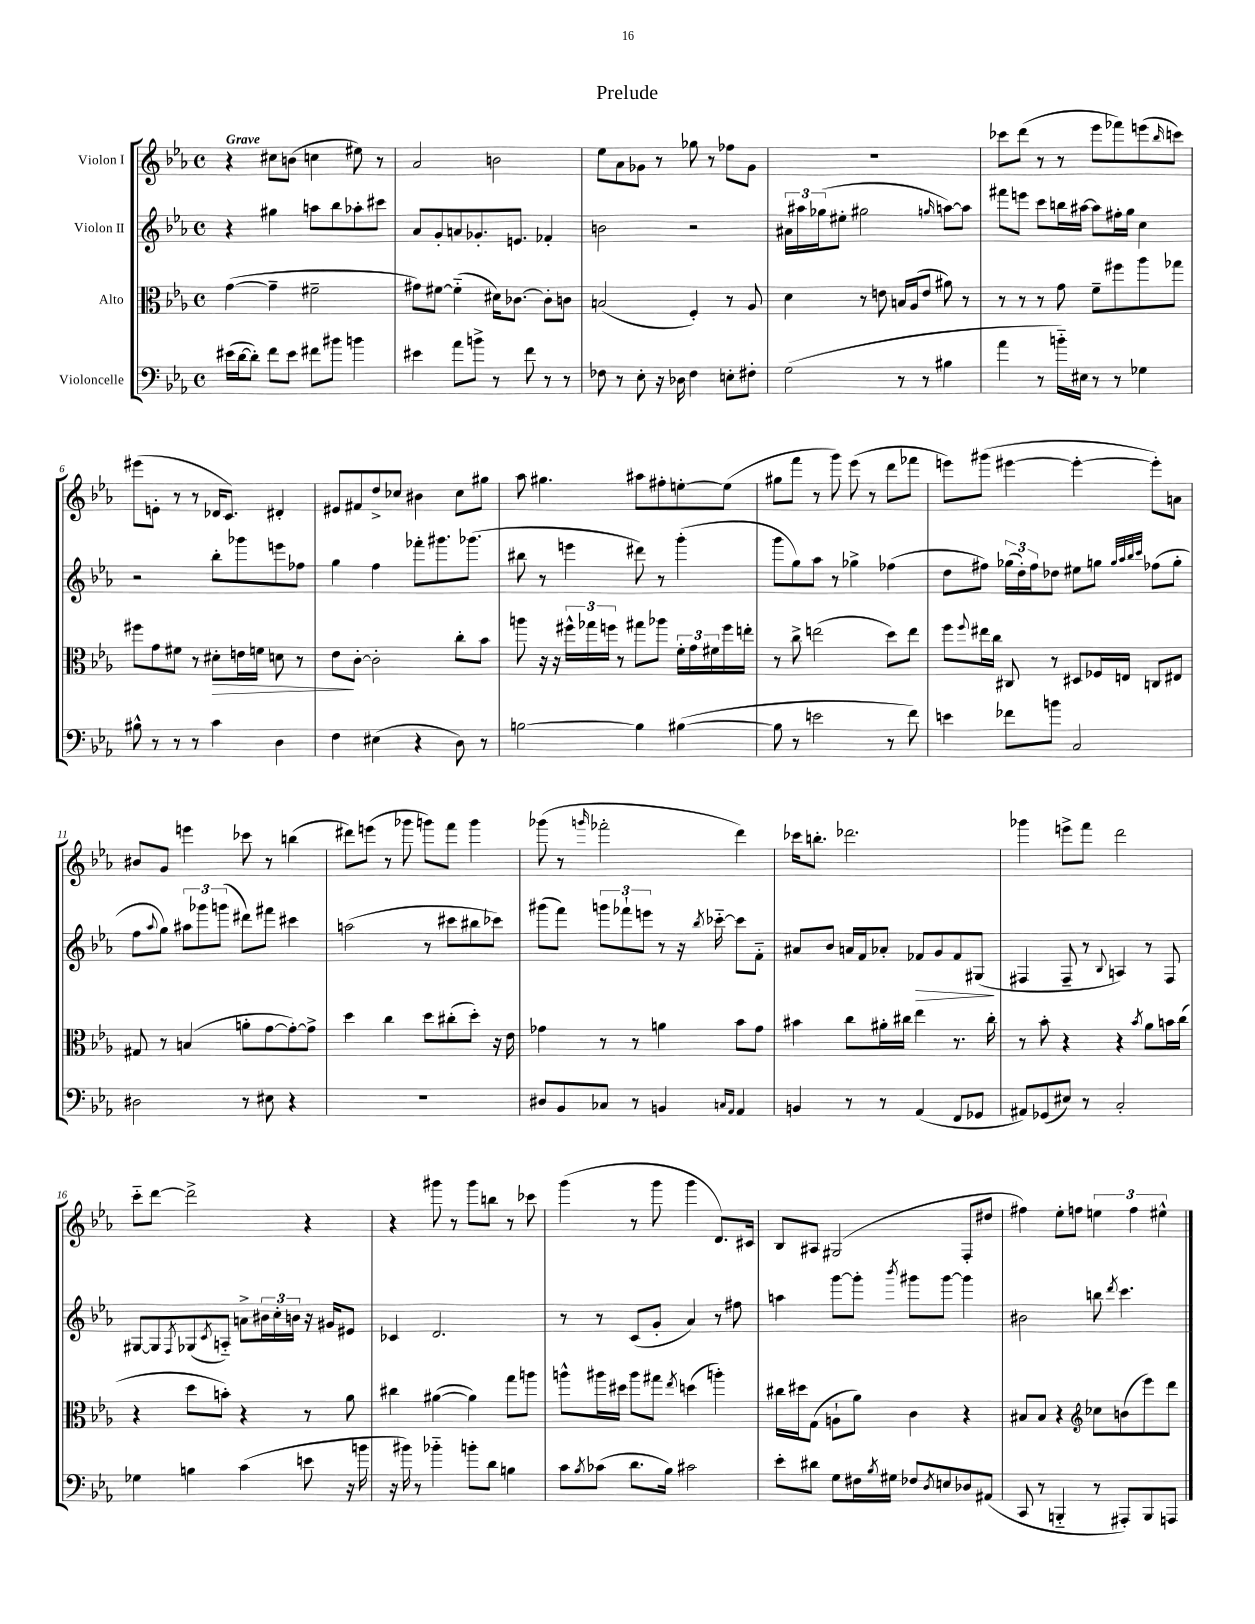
\header { title = "Prelude" }
<<
\new StaffGroup <<
\new Staff = "s0" \with { instrumentName = "Violon I" } {
    \clef treble \key ees \major \defaultTimeSignature \time 4/4 \tempo "Grave"
    r4 cis''8 b'8( c''4 eis''8) r8 |
    aes'2 b'2 |
    ees''8 aes'8 ges'8 r8 ges''8 r8 fes''8 ges'8 |
    R1 |
    ces'''8 d'''8( r8 r8 ees'''8 fes'''8) e'''8( \grace { bes''16 } c'''8) |
    eis'''8( e'8-. r8 r8 des'16 c'8.) dis'4-. |
    eis'8 fis'8 d''8-> ces''8 bis'4 ces''8 gis''8 |
    aes''8 gis''4. ais''8 fis''8-. e''8~-. e''8( |
    gis''8 f'''8 r8 g'''8) ees'''8( r8 d'''8 fes'''8 |
    e'''8) gis'''8( eis'''4~ eis'''4~-. eis'''8-.) a'8 |
    bis'8 g'8 e'''4 ces'''8 r8 b''4( |
    dis'''8) e'''8( r8 ges'''8 g'''8) f'''8 g'''4 |
    ges'''8( r8 \grace { g'''16 } fes'''2-. d'''4) |
    ces'''16 b''8.-. des'''2. |
    ges'''4 e'''8-> f'''8 d'''2 |
    c'''8-_ d'''8~ d'''2-> r4 |
    r4 gis'''8 r8 gis'''8 b''8 r8 ces'''8 |
    g'''4( r8 g'''8 g'''4 d'8.) cis'16 |
    bes8 ais8 gis2( f8-. dis''8 |
    fis''4) ees''8-. f''8 \tuplet 3/2 { e''4 f''4 eis''4-^ } \bar "|." |
}
\new Staff = "s1" \with { instrumentName = "Violon II" } {
    \clef treble \key ees \major \defaultTimeSignature \time 4/4
    r4 gis''4 a''8 bes''8 aes''8-. cis'''8 |
    aes'8 g'8-. a'8 ges'8.-. e'8. fes'4-. |
    b'2 r2 |
    \tuplet 3/2 { ais'16 ais''16 ges''16( } eis''8-. gis''2 \grace { g''16 } a''8~) a''8 |
    fis'''8 e'''8 c'''8 b''16 ais''16~ ais''8 fis''16-. g''16 c''4 |
    r2 bes''8-. ges'''8 e'''8 fes''8 |
    g''4 f''4 fes'''8-. gis'''8. ges'''8.( |
    bis''8 r8 e'''4 dis'''8) r8 g'''4-.( |
    g'''8 g''8) aes''8 r8 ges''4-> fes''4( |
    d''8 fis''8) \tuplet 3/2 { ges''16( d''16-.) fis''16 } des''8 eis''8 g''8 \grace { g''32 aes''32 bes''32 c'''32 } fes''8( g''8-. |
    f''8 \appoggiatura { aes''8 } g''8) \tuplet 3/2 { ais''8 ges'''8 g'''8( } dis'''8) fis'''8 cis'''4 |
    a''2( r8 cis'''8 bis''8 ces'''8) |
    gis'''8( f'''8) \tuplet 3/2 { g'''8 fes'''8-! e'''8 } r8 r16 \acciaccatura { bes''8 } ces'''16~-_ ces'''8 f'8-_ |
    ais'8 bes'8 a'16 f'16 aes'8-. fes'8\> g'8 fes'8 gis8\!( |
    fis4 fis8-- r8 \appoggiatura { bes8 } a4) r8 fis8 |
    gis8~ gis8 \acciaccatura { f8 } ges8( \acciaccatura { c'8 } a8-_) a'8-> \tuplet 3/2 { bis'16 c''16-. b'16 } r16 gis'16 eis'8 |
    ces'4 d'2. |
    r8 r8 c'8( g'8-. aes'4) r8 fis''8 |
    a''4 g'''8~ g'''8-. \acciaccatura { bes'''8 } gis'''8 gis'''8~ gis'''4 |
    bis'2 b''8 \acciaccatura { d'''8 } c'''4. \bar "|." |
}
\new Staff = "s2" \with { instrumentName = "Alto" } {
    \clef alto \key ees \major \defaultTimeSignature \time 4/4
    g'4~( g'4-- fis'2-- |
    gis'8) fis'8~ fis'4-_( dis'16) ces'8.~ ces'8-. c'8 |
    b2( f4-.) r8 aes8 |
    d'4 r8 e'8 b16 aes16( e'8 ais'8) r8 |
    r8 r8 r8 g'8 f'8-- fis''8 aes''8 ges''8 |
    fis''8 g'8 fis'8 r8 dis'8-.\> e'16 f'16 d'8 r8 |
    ees'8\! c'8~-. c'2-. c''8-. bes'8 |
    a''8 r16 r16 \tuplet 3/2 { fis''16-^ ges''16 f''16 } r8 gis''8 aes''8 \tuplet 3/2 { f'16-. g'16 fis'16 } f''16 e''16-. |
    r8 c''8-> e''2( d''8) e''8 |
    f''8 \appoggiatura { f''8 } eis''16 c''16 cis8 r8 dis8 fes16 e16 c8 eis8 |
    gis8 r8 b4( a'8-. g'8~ g'8~-.) g'8-> |
    d''4 c''4 d''8 cis''8-.( d''8-.) r16 ees'16 |
    ges'4 r8 r8 a'4 bes'8 ges'8 |
    bis'4 c''8 ais'16-. cis''16 ees''4 r8. cis''16-. |
    r8 bes'8-. r4 r4 \acciaccatura { bes'8 } aes'8 b'16 c''16( |
    r4 d''8 b'8-.) r4 r8 aes'8 |
    cis''4 ais'4~( ais'4) g''8 a''8 |
    a''8-^ ais''16 dis''16 ais''8 gis''8 \acciaccatura { ees''8 } d''4( a''4-.) |
    cis''16 dis''16 g8( a8-! aes'8) c'4 r4 |
    bis8 bis8 r4 \clef treble ces''8 b'8( ees'''8) d'''8 \bar "|." |
}
\new Staff = "s3" \with { instrumentName = "Violoncelle" } {
    \clef bass \key ees \major \defaultTimeSignature \time 4/4
    eis'16( d'16~ d'8-.) f'8 eis'8 fis'8 bis'8 b'4 |
    eis'4 aes'8 b'8-> r8 f'8 r8 r8 |
    fes8 r8 ees8-. r16 des16 fes4 e8-. fis8-. |
    g2( r8 r8 bis4 |
    aes'4 r8 b'16-_) eis16 r8 r8 ges4 |
    bis8-^ r8 r8 r8 c'4 d4 |
    f4 eis4( r4 d8) r8 |
    b2~ b4 bis4~( |
    bis8 r8 e'2 r8 f'8) |
    e'4 fes'8 b'8 c2 |
    dis2 r8 eis8 r4 |
    R1 |
    dis8 bes,8 ces8 r8 b,4 \grace { c16 aes,16 } aes,4 |
    b,4 r8 r8 aes,4( f,8 ges,8 |
    ais,8) ges,8( eis8) r8 c2-. |
    ges4 b4 c'4( e'8 r16 b'16 |
    r16 bis'16) r8 bes'4-_ b'8-. d'8 b4 |
    c'8 \acciaccatura { bes8 } ces'8( d'8. bes16) cis'2 |
    ees'8-. dis'8 g8 fis16 \acciaccatura { bes8 } gis16 fes8 \acciaccatura { d8 } e8 des8 ais,8( |
    c,8 r8 b,,4-_ r8 ais,,8-.) b,,8 a,,8 \bar "|." |
}
>>
>>
